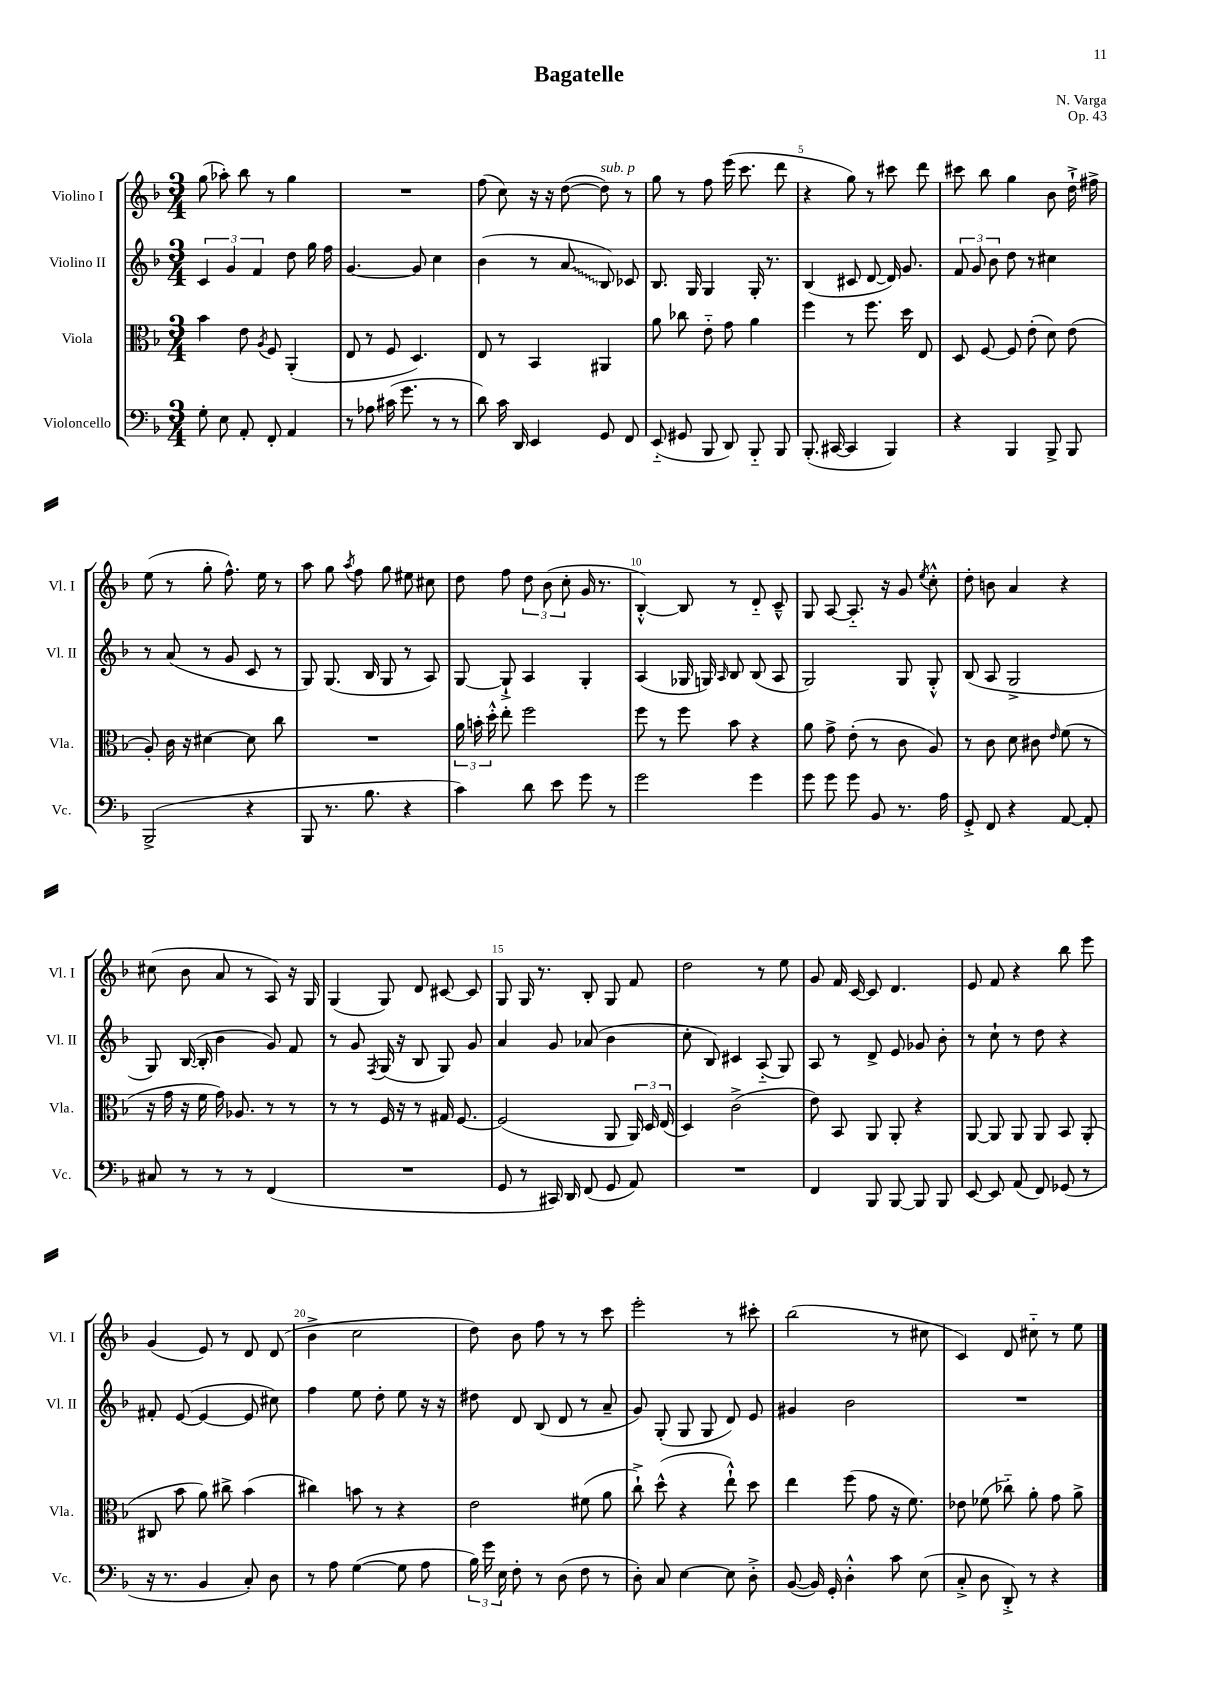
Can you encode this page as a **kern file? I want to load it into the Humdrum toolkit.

**kern	**kern	**kern	**kern
*staff4	*staff3	*staff2	*staff1
*clefF4	*clefC3	*clefG2	*clefG2
*k[b-]	*k[b-]	*k[b-]	*k[b-]
*M3/4	*M3/4	*M3/4	*M3/4
8G'	4b-	6c	(8gg
8E	.	.	8aa-')
.	.	6g	.
8AA'	8e	.	8bb-
.	.	6f	.
.	8qA	.	.
8FF'	8F	.	8r
4AA	(4AA'	8dd	4gg
.	.	16gg	.
.	.	16ff	.
=	=	=	=
8r	8E	[4.g	2.r
8A-	8r	.	.
(16c#	8F	.	.
8.g	.	.	.
.	4.D)	8g]	.
8r	.	4cc	.
8r	.	.	.
=	=	=	=
8d)	8E	(4b-	(8ff
16c	8r	.	8cc)
16DD	.	.	.
4EE	4BB-	8r	16r
.	.	.	16r
.	.	8a	([8dd
8GG	4AA#	8B-)	8dd])
8FF	.	8c-	8r
=	=	=	=
(8EE'~	8a	8.B-	8gg
8GG#	8cc-	.	8r
.	.	16G	.
8BBB-	8e'~	4G	8ff
8DD)	8g	.	(16eee
.	.	.	8.ccc
8BBB-'~	4a	16G'	.
.	.	8.r	.
8BBB-	.	.	8ddd
=	=	=	=
(8.BBB-'	4ff	(4B-	4r
[16CC#	.	.	.
4CC#]	8r	8c#	8gg)
.	8.ff	[8d	8r
4BBB-)	.	16d])	8ccc#
.	16dd	8.g	.
.	8E	.	8ddd
=	=	=	=
4r	8D	12f	8ccc#
.	.	12g	.
.	[8F	.	8bb-
.	.	12b-	.
4BBB-	8F]	8dd	4gg
.	(8e'	8r	.
8BBB-^	8d)	4cc#	8b-
8BBB-	(8e	.	16dd`^
.	.	.	16ff#^
=	=	=	=
(2BBB-^	8A')	8r	(8ee
.	16c	(8a	8r
.	16r	.	.
.	[4d#	8r	8gg'
.	.	8g	8.ff^^)
4r	8d#]	8c	.
.	.	.	16ee
.	8cc	8r	8r
=	=	=	=
8BBB-	2.r	8G)	8aa
8.r	.	(8.G	8gg
.	.	.	8qaa
.	.	.	8ff
8.B-	.	16B-	.
.	.	8G	8gg
4r	.	8r	8ee#
.	.	8A)	8cc#
=	=	=	=
4c)	24a	[8G	8dd
.	24b'	.	.
.	24dd'^^	.	.
.	8ee'	8G`^]	8ff
8d	2ff	4A	12dd
.	.	.	(12b-
8e	.	.	.
.	.	.	12cc'
8g	.	4G'	16g
.	.	.	8.r
8r	.	.	.
=	=	=	=
2g	8ff	(4A	[4B-'^^)
.	8r	.	.
.	8ff	16G-	8B-]
.	.	16G)	.
.	.	16qqA	.
.	8b-	8B-	8r
4g	4r	(8B-	8d'~
.	.	8A	8c~^^
=	=	=	=
8g	8a	2G)	8G
8g	8g^	.	[8A
8g	(8e'	.	8.A'~]
8BB-	8r	.	.
.	.	.	16r
8.r	8c	8G	8g
.	.	.	8qee
.	8A)	8G'^^	8cc'^^
16A	.	.	.
=	=	=	=
8GG'^	8r	(8B-	8dd'
8FF	8c	8A	8b
4r	8d	2G^	4a
.	8c#	.	.
.	16qqe	.	.
[8AA	(8f	.	4r
8AA']	8r	.	.
=	=	=	=
8C#	16r	8G)	(8cc#
.	16g	.	.
8r	16r	([16B-	8b-
.	16f	16B-']	.
8r	16g)	4b-	8a
.	8.A-	.	.
8r	.	.	8r
(4FF	8r	8g)	8A)
.	8r	8f	16r
.	.	.	16G
=	=	=	=
2.r	8r	8r	(4G
.	8r	8g	.
.	.	8qF	.
.	16F	(16G	8G)
.	16r	16r	.
.	8r	8B-	8d
.	16G#	8G)	[8c#
.	[8.F	.	.
.	.	8g	8c#]
=	=	=	=
8GG	(2F]	4a	8G
8r	.	.	16G
.	.	.	8.r
16CC#)	.	8g	.
16DD	.	.	.
(8FF	.	(8a-	8B-'
8GG	8AA	4b-	8G
8AA)	24AA)	.	8f
.	24D	.	.
.	(24E	.	.
=	=	=	=
2.r	4D)	8cc'	2dd
.	.	8B-)	.
.	(2c^	4c#	.
.	.	(8A'~	8r
.	.	8G)	8ee
=	=	=	=
4FF	8e)	8A	8g
.	8BB-	8r	16f
.	.	.	[16c
8BBB-	8AA	8d^	8c]
[8BBB-	8AA'	8e	4.d
8BBB-]	4r	8g-	.
8BBB-	.	8b-'	.
=	=	=	=
[8EE	[8AA	8r	8e
8EE]	8AA]	8cc`	8f
(8AA	8AA	8r	4r
8FF)	8AA	8dd	.
(8GG-	8BB-	4r	8bb-
8r	(8AA'	.	8eee
=	=	=	=
16r	8C#	8f#'	(4g
8.r	.	.	.
.	8b-	([8e	.
4BB-	8a)	4e_	8e)
.	8cc#^	.	8r
8C')	(4b-	8e]	8d
8D	.	8cc#)	(8d
=	=	=	=
8r	4cc#)	4ff	4b-^
8A	.	.	.
([4G	8b	8ee	2cc
.	8r	8dd'	.
8G]	4r	8ee	.
8A	.	16r	.
.	.	16r	.
=	=	=	=
24B-)	2e	8dd#	8dd)
24g	.	.	.
24E	.	.	.
8F'	.	8d	8b-
8r	.	(8B-	8ff
(8D	.	8d	8r
8F	(8f#	8r	8r
8r	8a	8a~	8ccc
=	=	=	=
8D')	8cc`^)	8g)	2eee'
8C	(8dd^^	(8G'	.
[4E	4r	8G	.
.	.	8G	.
8E]	8ee`^^)	8d)	8r
8D'^	8dd	8e	8ccc#'
=	=	=	=
([8BB-	4ee	4g#	(2bb-
16BB-])	.	.	.
16GG'	.	.	.
4D'^^	(8ff	2b-	.
.	8g	.	.
8c	16r	.	8r
.	8.f)	.	.
(8E	.	.	8cc#
=	=	=	=
8C'^	8e-	2.r	4c)
8D	(8f-	.	.
8DD'^)	8cc-'~)	.	8d
8r	8a'	.	8cc#'~
4r	8g	.	8r
.	8a^	.	8ee
==	==	==	==
*-	*-	*-	*-
